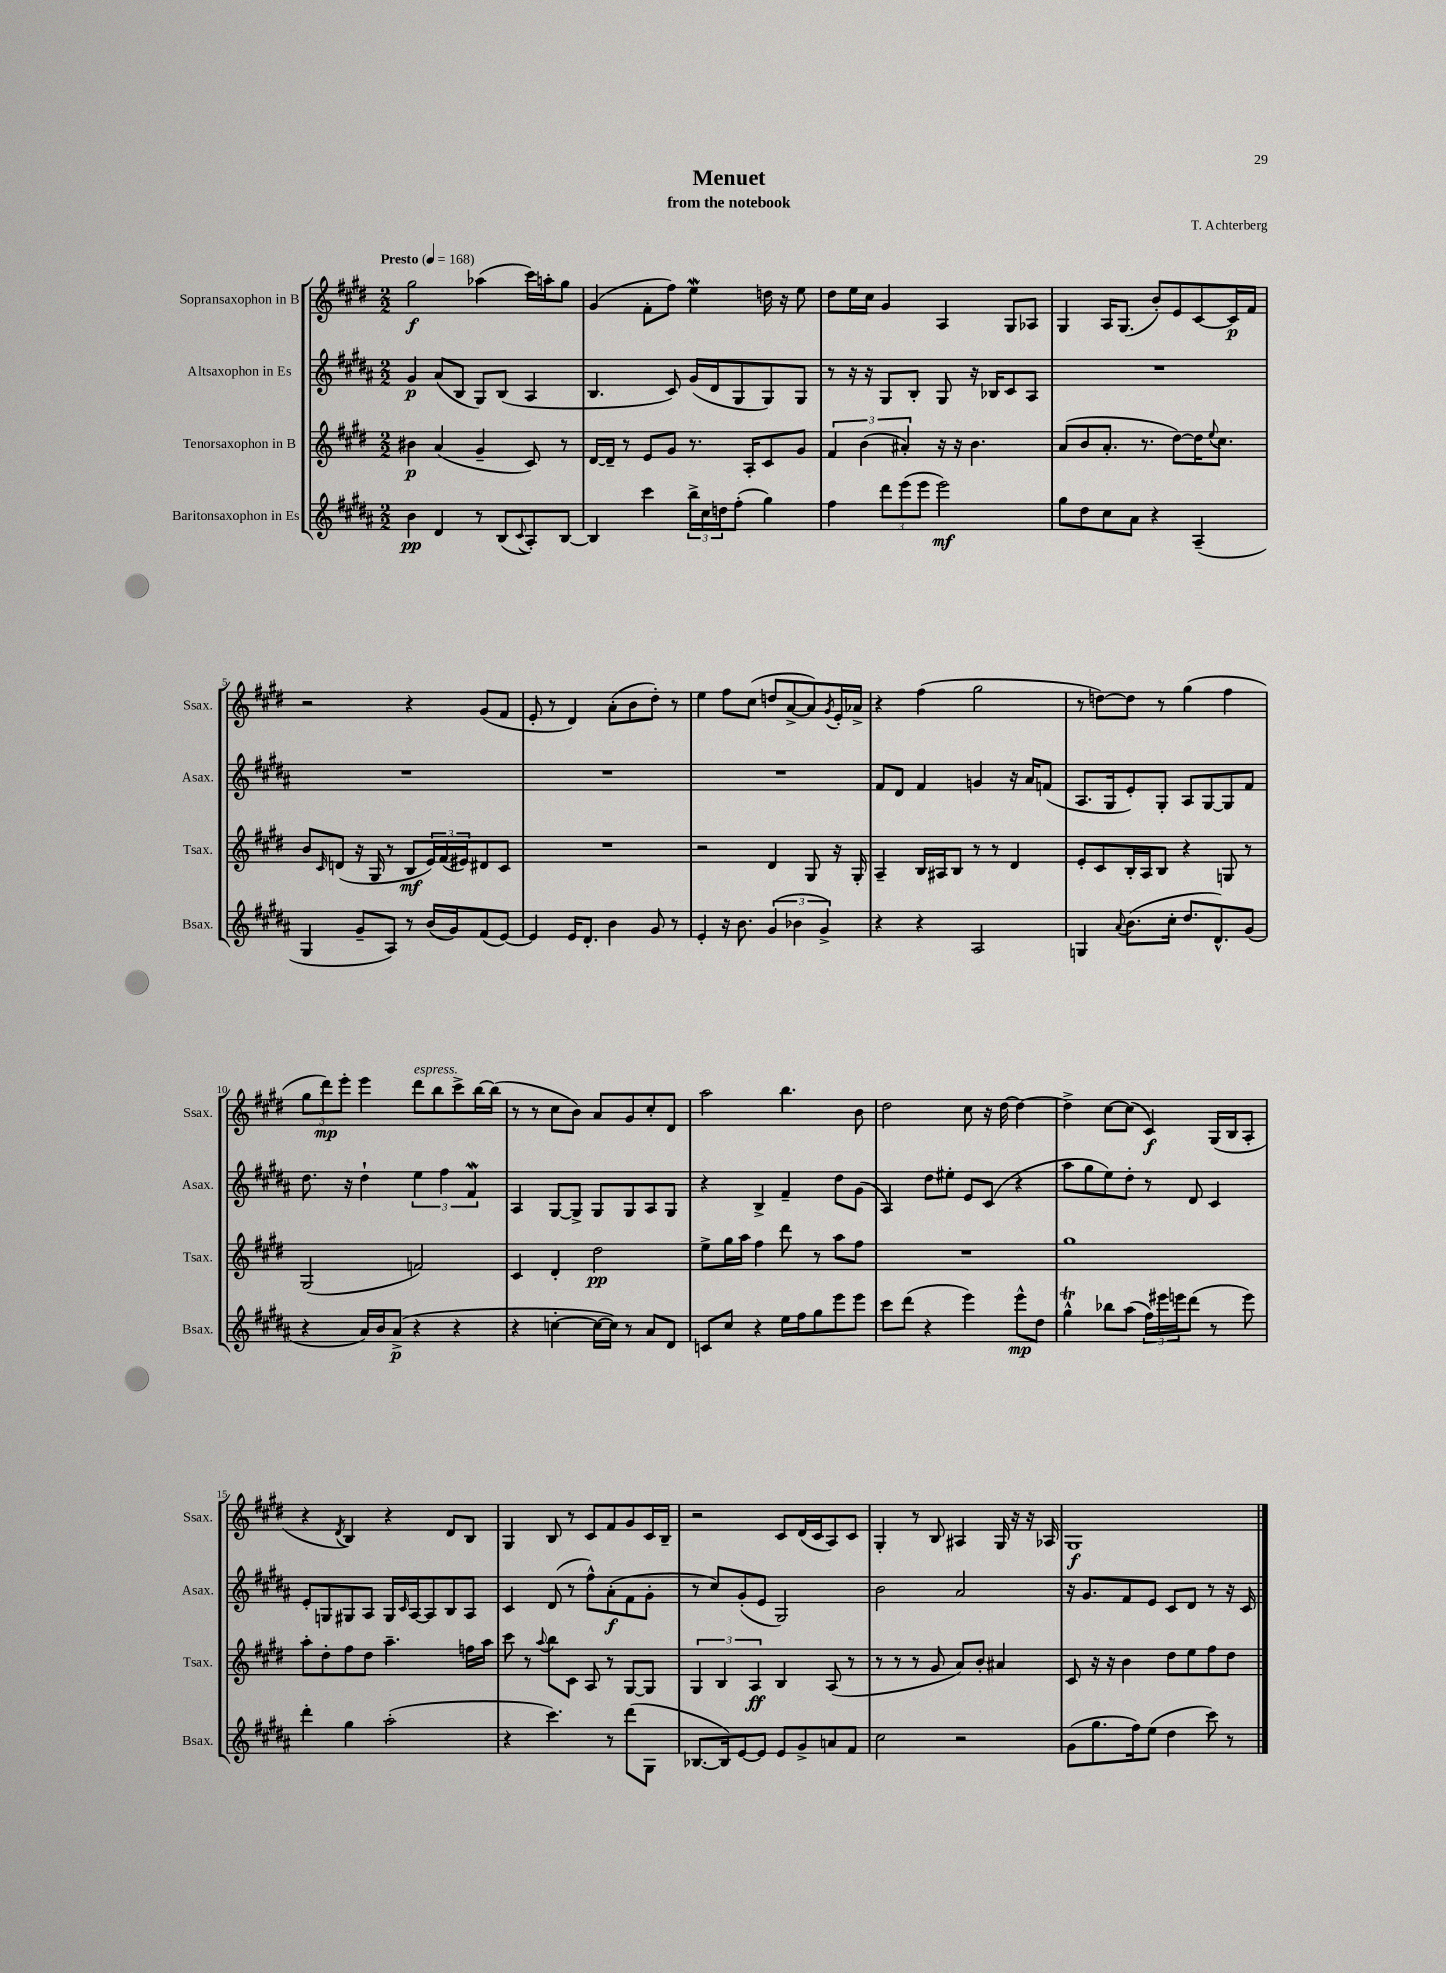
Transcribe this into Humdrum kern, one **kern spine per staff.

**kern	**kern	**kern	**kern
*staff4	*staff3	*staff2	*staff1
*clefG2	*clefG2	*clefG2	*clefG2
*k[f#c#g#d#a#]	*k[f#c#g#d#]	*k[f#c#g#d#a#]	*k[f#c#g#d#]
*M2/2	*M2/2	*M2/2	*M2/2
*MM168	*MM168	*MM168	*MM168
4b\	4b#\	4g#/	2gg#\
4d#/	(4a/	(8a#/L	.
.	.	8B/J	.
8r	4g#~/	8G#/L)	(4aa-\
(8B/L	.	(8B/J	.
8qqc#/	.	.	.
8A#'/)	8c#/)	4A#/	16ccc#\LL)
.	.	.	16aa'\J
[8B/J	8r	.	8gg#\J
=	=	=	=
4B/]	[16d#/LL	4.B/	(4g#/
.	16d#~/]JJ	.	.
.	8r	.	.
4ccc#\	8e/L	.	8f#'\L
.	8g#/J	8c#/)	8ff#\J)
24bb^\LL	8.r	(16g#/LL	4ee\
24cc#\	.	.	.
.	.	16d#/J	.
24dd\J	.	.	.
(8ff#'\J	.	8G#/	.
.	16A'/LK	.	.
4gg#\)	8c#/	8G#/)	16dd\
.	.	.	16r
.	8g#/J	8G#/J	8ee\
=	=	=	=
4ff#\	6f#/	8r	8dd#\L
.	.	16r	16ee\L
.	(6b\	.	.
.	.	16r	16cc#\JJ
12ddd#\L	.	8G#/L	4g#/
(12eee\	6a#'/)	.	.
.	.	8B'/J	.
12eee\J	.	.	.
2eee\)	16r	8G#/	4A/
.	16r	.	.
.	4.b\	16r	.
.	.	16B-/LK	.
.	.	8c#/	8G#/L
.	.	8A#/J	8A-/J
=	=	=	=
8gg#\L	(8a/L	1r	4G#/
8dd#\	8b/	.	.
8cc#\	8.a'/J	.	16A/LK
.	.	.	(8.G#/J
8a#\J	.	.	.
.	8.r	.	.
4r	.	.	8b'/L)
.	[8dd#\L)	.	8e/
(4A#~/	16dd#\]K	.	[8c#/
.	8qqee/	.	.
.	8.cc#\J	.	.
.	.	.	16c#/]L
.	.	.	16f#/JJ
=	=	=	=
4G#/	8b/L	1r	2r
.	16qqc#/	.	.
.	(8d/J	.	.
8g#~/L	16r	.	.
.	16G#/	.	.
8A#/J)	8r	.	.
8r	8B/L	.	4r
(16b/LL	24e/L)	.	.
.	(24f#/	.	.
16g#/J)	.	.	.
.	24e#/J)	.	.
(8f#/	8d#/	.	(8g#/L
[8e/J)	8c#/J	.	8f#/J
=	=	=	=
4e/]	1r	1r	8e'/
.	.	.	8r
16e/LK	.	.	4d#/)
8.d#'/J	.	.	.
4b\	.	.	(8a'\L
.	.	.	8b\
8g#/	.	.	8dd#'\J)
8r	.	.	8r
=	=	=	=
4e'/	2r	1r	4ee\
16r	.	.	8ff#\L
8.b\	.	.	.
.	.	.	(8cc#\J
(6g#/	4d#/	.	8dd/L
.	.	.	[8a^/
6b-\	.	.	.
.	8G#/	.	8a/])
6g#^/)	.	.	.
.	.	.	8qg#/
.	16r	.	16e'/L
.	16G#'/	.	16a-^/JJ
=	=	=	=
4r	4A~/	8f#/L	4r
.	.	8d#/J	.
4r	16B/LL	4f#/	(4ff#\
.	16A#/J	.	.
.	8B/J	.	.
2A#/	8r	4g/	2gg#\
.	8r	.	.
.	4d#/	16r	.
.	.	16a#/LK	.
.	.	(8f/J	.
=	=	=	=
4G/	8e'/L	8.A#/L	8r
.	8c#/	.	[8dd\L)
.	.	16G#/k	.
8qqa#/	.	.	.
(8.b\L	16B'/L	8e'/)	8dd\]J
.	16A/J	.	.
.	8B/J	8G#'/J	8r
16cc#'\Jk	.	.	.
8.dd#/L	4r	8A#/L	(4gg#\
.	.	[8G#/	.
8.d#^^/)	.	.	.
.	8G/	8G#/]	4ff#\
(8g#/J	8r	8f#/J	.
=	=	=	=
4r	(2G#/	8.dd#\	12gg#\L
.	.	.	12ddd#\)
.	.	.	12eee'\J
.	.	16r	.
16a#/LL)	.	4dd#`\	4eee\
16b/J	.	.	.
(8a#^/J	.	.	.
4r	2f/)	6ee\	8ddd#\L
.	.	.	8bb\
.	.	6ff#\	.
4r	.	.	8ccc#^\
.	.	6f#/	.
.	.	.	[16bb\L
.	.	.	(16bb\]JJ
=	=	=	=
4r	4c#/	4A#/	8r
.	.	.	8r
[4cc'\	4d#'/	[8G#/L	8cc#\L
.	.	8G#^/]J	8b\J)
16cc\_LL	2dd#\	8G#/L	8a/L
16cc\]JJ)	.	.	.
8r	.	8G#/	8g#/
8a#/L	.	8A#/	8cc#'/
8d#/J	.	8G#/J	8d#/J
=	=	=	=
8c/L	8ee^\L	4r	2aa\
8cc#/J	16gg#\L	.	.
.	16aa\JJ	.	.
4r	4ff#\	4B^/	.
16ee\LL	8ddd#\	4f#~/	4.bb\
16ff#\J	.	.	.
8gg#\	8r	.	.
8eee\	8aa\L	8dd#\L	.
8eee\J	8ff#\J	(8g#\J	8b\
=	=	=	=
8ccc#\L	1r	4A#/)	2dd#\
(8ddd#\J	.	.	.
4r	.	8dd#\L	.
.	.	8ee#'\J	.
4eee\)	.	8e/L	8cc#\
.	.	(8c#/J	16r
.	.	.	[16dd#\
8eee^^\L	.	4r	4dd#\_
8dd#\J	.	.	.
=	=	=	=
4gg#^^\	1gg#	8aa#\L	4dd#^\]
.	.	8gg#\	.
8bb-\L	.	8ee\)	[8cc#\L
(8aa#\J	.	8dd#'\J	(8cc#\]J
24ff#\LL)	.	8r	4c#/)
24eee#\	.	.	.
24eee\J	.	.	.
(8ddd#\J	.	8d#/	.
8r	.	4c#/	(16G#/LL
.	.	.	16B/J
8eee\)	.	.	8A'/J
=	=	=	=
4ddd#'\	8aa'\L	8e'/L	4r
.	8dd#'\	8G/	.
.	.	.	8qd#/
4gg#\	8ff#\	8G#/	4B/)
.	8dd#\J	8A#/J	.
(2aa#'\	4.aa~\	16G#/LL	4r
.	.	16qqc#/	.
.	.	[16A#/J	.
.	.	8A#/]	.
.	.	8B/	8d#/L
.	16ff\LL	8A#/J	8B/J
.	16aa\JJ	.	.
=	=	=	=
4r	8ccc#\	4c#/	4G#/
.	8r	.	.
.	8qqaa/	.	.
4.ccc#\)	8bb\L	(8d#/	8B/
.	8c#\J	8r	8r
.	8A/	8ff#^^\L)	8c#/L
8r	8r	(8a#'\	8f#/
(8ddd#\L	[8G#/L	8f#\	8g#/
8G#\J	8G#/]J	8g#'\J	16c#/L
.	.	.	16B~/JJ
=	=	=	=
[8.B-/L	6G#/	8r	2r
.	.	8cc#/L)	.
.	6B/	.	.
16B-/]k)	.	.	.
[8e/	.	(8g#'/	.
.	6A/	.	.
8e/]J	.	8e/J	.
8e/L	4B/	2G#/)	8c#/L
8g#^/	.	.	(16d#/L
.	.	.	16c#/J
8a/	(8A/	.	8A/)
8f#/J	8r	.	8c#/J
=	=	=	=
2cc#\	8r	2b\	4G#'/
.	8r	.	.
.	8r	.	8r
.	8g#/	.	8B/
2r	8a/L)	2a#/	4A#/
.	8b'/J	.	.
.	4a#/	.	16G#/
.	.	.	16r
.	.	.	16r
.	.	.	16A-/
=	=	=	=
(8g#\L	8c#/	16r	1G#
.	.	8.g#/L	.
8.gg#\	16r	.	.
.	16r	.	.
.	4b\	8f#/	.
16ff#\k)	.	.	.
(8ee\J	.	8e/J	.
4dd#\	8dd#\L	8c#/L	.
.	8ee\	8d#/J	.
8ccc#\)	8ff#\	8r	.
8r	8dd#\J	16r	.
.	.	16c#/	.
==	==	==	==
*-	*-	*-	*-
